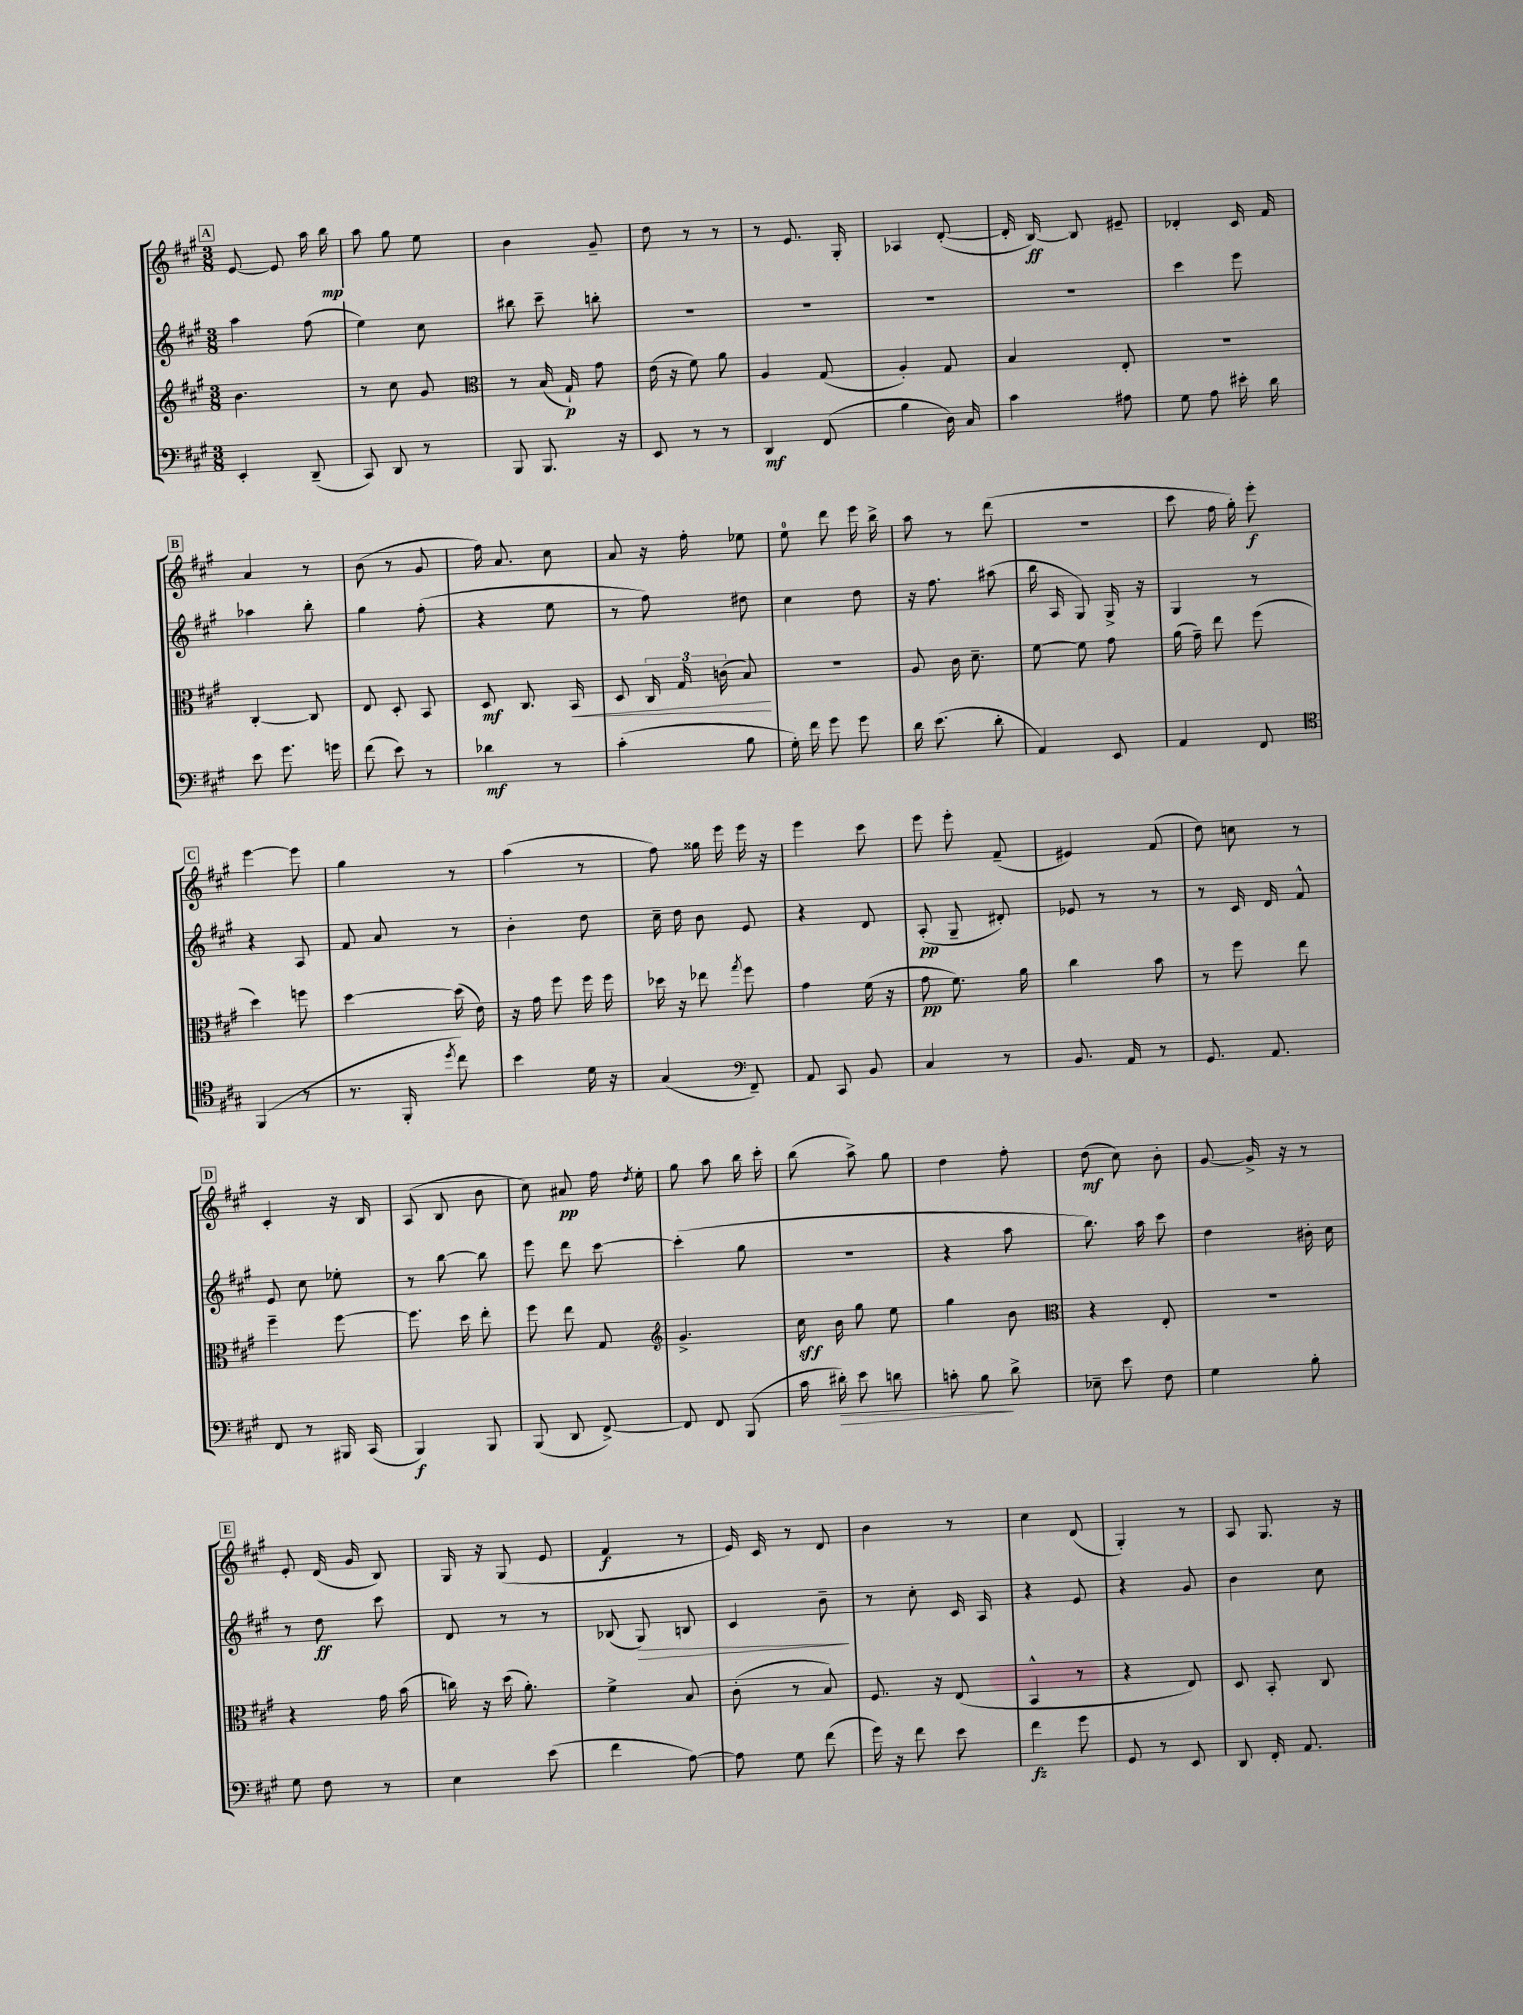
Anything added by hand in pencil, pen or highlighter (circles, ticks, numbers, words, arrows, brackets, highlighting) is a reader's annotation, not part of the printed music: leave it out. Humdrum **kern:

**kern	**kern	**kern	**kern
*staff4	*staff3	*staff2	*staff1
*clefF4	*clefG2	*clefG2	*clefG2
*k[f#c#g#]	*k[f#c#g#]	*k[f#c#g#]	*k[f#c#g#]
*M3/8	*M3/8	*M3/8	*M3/8
4EE'	4.b	4aa	[8e
.	.	.	8e]
(8DD~	.	(8ff#	16aa
.	.	.	16bb
=	=	=	=
8CC#)	8r	4ee)	8aa
8DD	8cc#	.	8gg#
8r	8g#	8cc#	8ee
=	=	=	=
*	*clefC3	*	*
8BBB	8r	8bb#	4b
8.BBB	(16B	8ccc#~	.
.	16G#`)	.	.
.	8g#	8bb'	8g#~
16r	.	.	.
=	=	=	=
8EE	(16e	4.r	8dd
.	16r	.	.
8r	8f#)	.	8r
8r	8a	.	8r
=	=	=	=
4DD	4A	4.r	8r
.	.	.	8.e
(8FF#	(8G#	.	.
.	.	.	16G#'
=	=	=	=
4B	4A')	4.r	4A-
16D)	8G#	.	([8d'
16C#	.	.	.
=	=	=	=
4c#	4B	4.r	16d']
.	.	.	[16B)
.	.	.	8B]
8A#	8E'	.	8e#~
=	=	=	=
8G#	4.r	4ccc#	4d-'
8A	.	.	.
16e#'	.	8eee	16c#
16d	.	.	16f#
=	=	=	=
8e	[4C#'	4aa-	4a
8.g#	.	.	.
.	8C#]	8bb'	8r
16g	.	.	.
=	=	=	=
(8f#	8E	4gg#	(8b
8e)	8D'	.	8r
8r	8BB	(8ff#'	8g#
=	=	=	=
4d-	8D	4r	16ff#)
.	.	.	8.a
.	8.C#	.	.
8r	.	8ee	8cc#
.	16BB	.	.
=	=	=	=
(4c#'	8D	8r	8a
.	24C#	8ff#)	16r
.	24G#	.	.
.	.	.	16ff#'
.	(24c	.	.
8B	8B)	8dd#	8ee-
=	=	=	=
16G#')	4.r	4cc#	8ee
16f#	.	.	.
8g#	.	.	8ddd
8g#	.	8dd	16eee
.	.	.	16bb^
=	=	=	=
16d	8A	16r	8aa
(8.e	.	8.ff#	.
.	16c#	.	8r
.	8.d~	.	.
8d'	.	(8aa#	(8ddd
=	=	=	=
4AA)	[8f#	16bb	4.r
.	.	16A	.
.	8f#]	8G#)	.
8EE	8g#	16G#^	.
.	.	16r	.
=	=	=	=
4AA	(16a	4G#	8ccc#
.	16g#~)	.	.
.	8ee	.	16ff#
.	.	.	16gg#')
8FF#	(8ff#	8r	8eee'
=	=	=	=
*clefC4	*	*	*
(4FF#	4dd)	4r	[4eee
8r	8ff	8A	8eee]
=	=	=	=
8.r	[4dd	8f#	4gg#
.	.	8a	.
16FF#'	.	.	.
8qdd	.	.	.
8cc#)	(16dd]	8r	8r
.	16e)	.	.
=	=	=	=
4b	16r	4b'	(4aa
.	16g#	.	.
.	8ff#	.	.
16d	16ff#	8dd	8r
16r	16ff#	.	.
=	=	=	=
(4G#	16dd-	16cc#~	8ff#)
.	16r	16dd	.
.	8ee-	8b	16gg##
.	.	.	16eee
*clefF4	*	*	*
.	8qgg#	.	.
8FF#~)	8ff#	8e	16eee
.	.	.	16r
=	=	=	=
8AA	4g#	4r	4eee
8CC#	.	.	.
8BB	(16f#	8d	8ccc#
.	16r	.	.
=	=	=	=
4C#	8g#	(8A'	8eee
.	8.f#)	8G#~	8eee'
8r	.	8d#')	(8f#~
.	16a	.	.
=	=	=	=
8.BB	4cc#	8e-	4e#)
.	.	8r	.
16AA	.	.	.
8r	8b	8r	(8f#
=	=	=	=
8.GG#	8r	8r	8dd)
.	8ff#	16c#	8cc
8.AA	.	16d	.
.	8ee	8f#^^	8r
=	=	=	=
8FF#	4ff#~	8e	4c#'
8r	.	8cc#	.
16BBB#	[8ff#	8ee-'	16r
(16CC#	.	.	16B
=	=	=	=
4BBB)	8.ff#]	8r	(8A
.	.	[8bb	8B
.	16dd	.	.
8BBB	8ee'	8bb]	8b
=	=	=	=
(8BBB	8ff#	8eee	8cc#)
8DD	8ee	8ddd	8a#
[8FF#^)	8G#	[8ccc#	16ff#
.	.	.	8qdd
.	.	.	16ee'
=	=	=	=
*	*clefG2	*	*
8FF#]	4.g#^	(4ccc#']	8gg#
8FF#	.	.	8aa
(8BBB	.	8gg#	16bb
.	.	.	16ccc#'
=	=	=	=
16c#	16cc#	4.r	(8bb
16d#')	16b	.	.
8e	8gg#	.	8aa^)
8d	8ee	.	8gg#
=	=	=	=
8c'	4gg#	4r	4dd
8B	.	.	.
8d^	8b	8aa	8ff#'
=	=	=	=
*	*clefC3	*	*
8E-~	4r	8.bb)	(8dd
8e	.	.	8cc#)
.	.	16aa	.
8F#	8E'	8ccc#	8b'
=	=	=	=
4G#	4.r	4dd	[8g#
.	.	.	16g#^]
.	.	.	16r
8B'	.	16b#'	8r
.	.	16cc#	.
=	=	=	=
8G#	4r	8r	8e'
8F#	.	8dd	(16d
.	.	.	16g#
8r	16g#	8ccc#	8B)
.	(16b	.	.
=	=	=	=
4E	16cc)	8d	16G#
.	16r	.	16r
.	(16dd	8r	(8G#
.	8.a')	.	.
(8e	.	8r	8e
=	=	=	=
4f#	4f#^	(8B-	4f#
.	.	8G#)	.
[8A)	8B	8B	8r
=	=	=	=
8A]	(8c#'	4c#	16e)
.	.	.	16c#
8G#	8r	.	8r
(8f#	8B)	8b~	8d
=	=	=	=
16g#)	8.F#	8r	4b
16r	.	.	.
8f#	.	8cc#'	.
.	16r	.	.
8e	(8E	16c#	8r
.	.	16A	.
=	=	=	=
4f#	4BB^^	4r	4cc#
8g#	8r	8e	(8d
=	=	=	=
8GG#	4r	4r	4G#')
8r	.	.	.
8EE	8E)	8g#	8r
=	=	=	=
8DD	8D	4b	8A
16FF#'	8BB'	.	8.G#
8.AA	.	.	.
.	8C#	8cc#	.
.	.	.	16r
==	==	==	==
*-	*-	*-	*-
